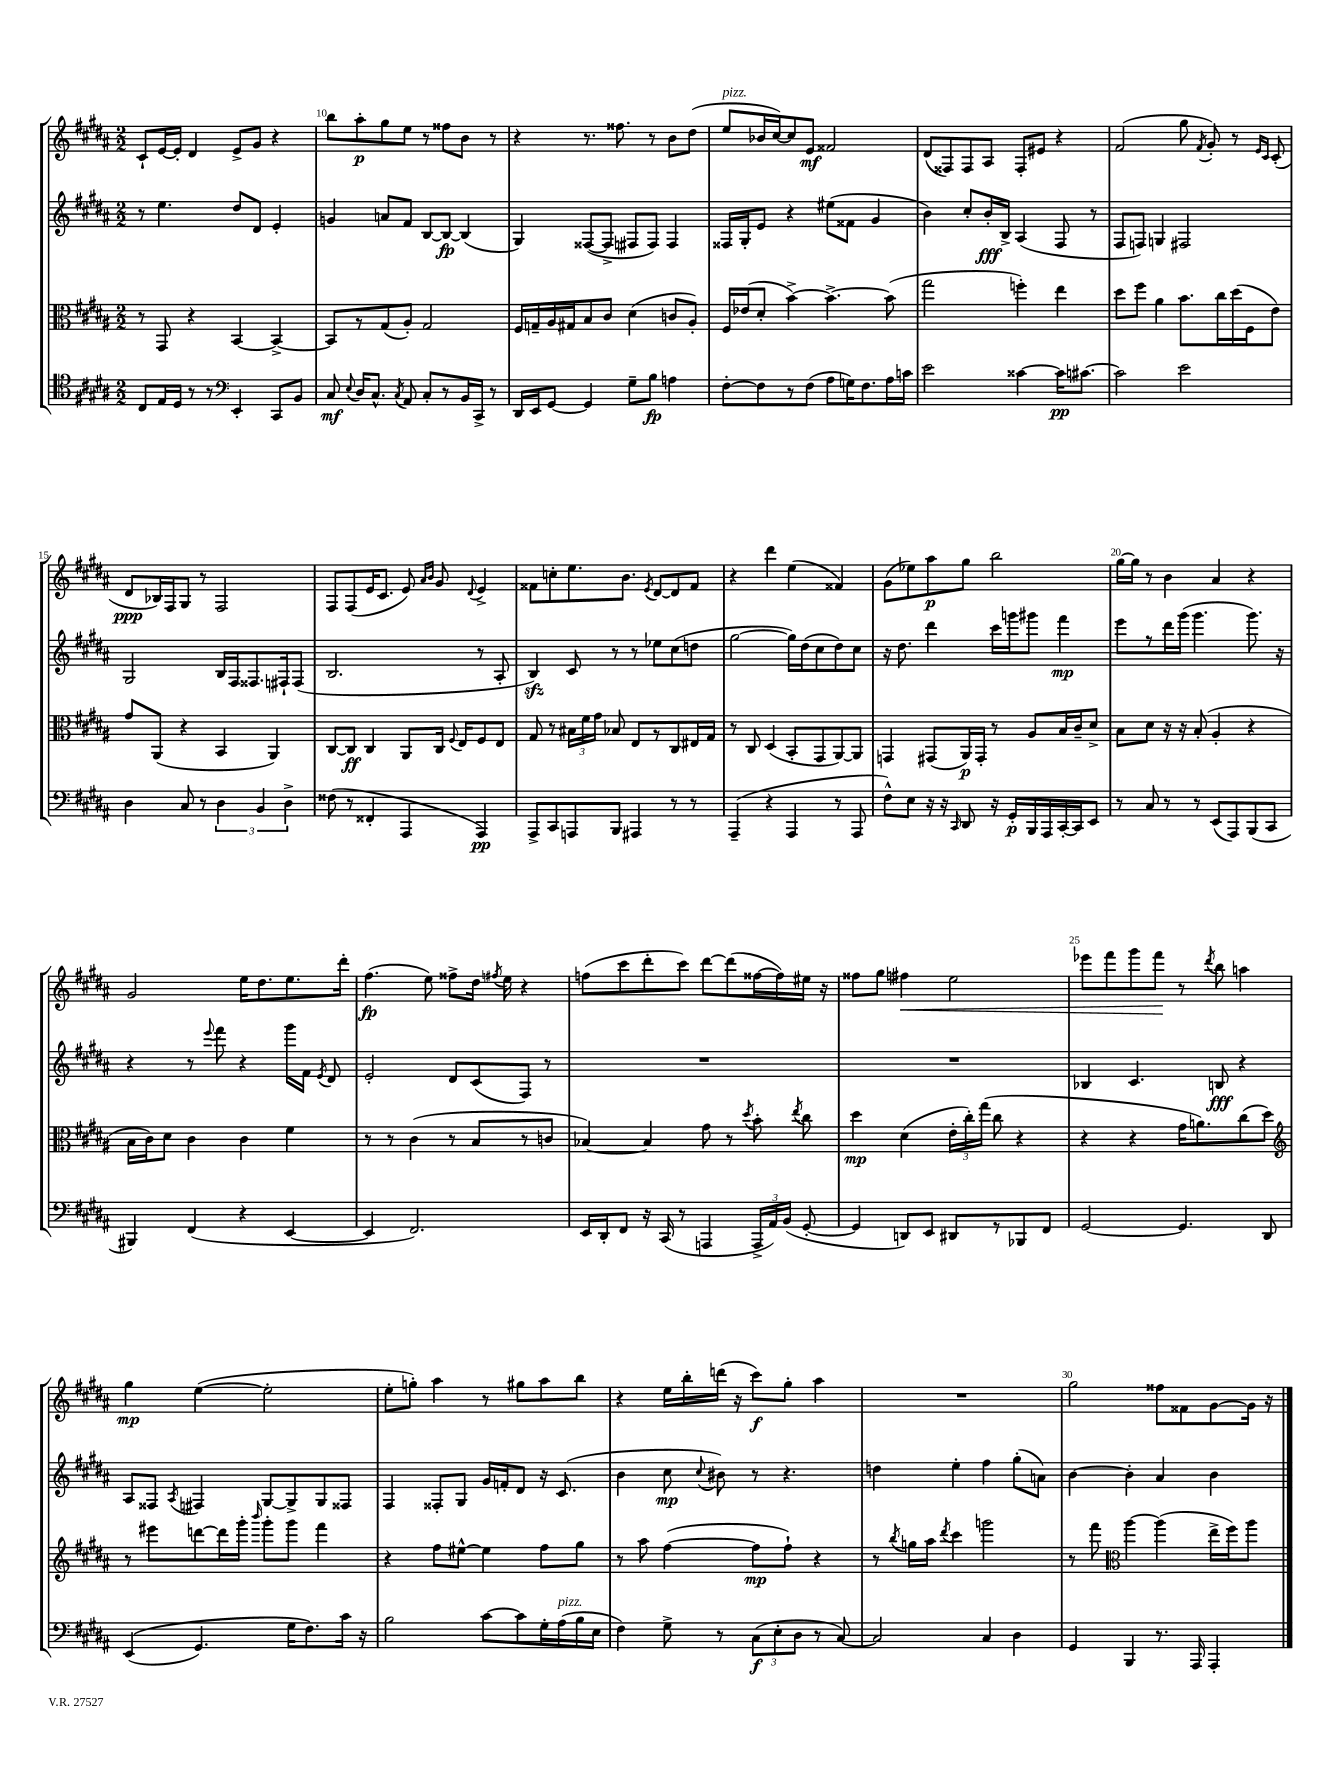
<<
\new StaffGroup <<
\new Staff = "s0" {
    \clef treble \key b \major \numericTimeSignature \time 2/2
    \autoBeamOff cis'8[-! e'16~ e'16]-. dis'4 e'8[-> gis'8] r4 |
    b''8[ ais''8-.\p gis''8 e''8] r8 fisis''8[ b'8] r8 |
    r4 r8. fisis''8. r8 b'8[ dis''8]( |
    e''8[^\markup { \italic "pizz." } bes'16 cis''16~) cis''8 e'8]\mf fisis'2 |
    dis'8[( fisis8) fisis8 ais8] fisis8[-. eis'8] r4 |
    fis'2( gis''8 \acciaccatura { fis'8 } gis'8-.) r8 \grace { e'16[ cis'16] } cis'8-.( |
    dis'8[\ppp bes16) fis16 gis8] r8 fis2 |
    fis8[ fis8( e'16 cis'8.] e'8) \grace { ais'16[ b'16] } gis'8 \appoggiatura { dis'8 } e'4-> |
    fisis'8[ c''8-. e''8. b'8.] \acciaccatura { e'8 } dis'8[~ dis'8 fisis'8] |
    r4 dis'''4 e''4( fisis'4) |
    gis'8[( ees''8) ais''8\p gis''8] b''2 |
    gis''16[~ gis''16] r8 b'4 ais'4 r4 |
    gis'2 e''16[ dis''8. e''8. dis'''16]-. |
    fis''4.\fp( e''8) fisis''8[-> dis''16] \acciaccatura { fis''8 } e''16 r4 |
    f''8[( cis'''8 dis'''8-. cis'''8]) dis'''8[~ dis'''8( fisis''16~ fisis''16) eis''16] r16 |
    fisis''8[ gis''8] fis''4\< e''2 |
    ees'''8[ fis'''8 gis'''8 fis'''8]\! r8 \acciaccatura { dis'''8 } b''8 a''4 |
    gis''4\mp e''4~( e''2-. |
    e''8[-. g''8]-.) ais''4 r8 gis''8[ ais''8 b''8] |
    r4 e''16[ b''16-. d'''16]( r16 cis'''8[\f) gis''8]-. ais''4 |
    R1 |
    gis''2 fisis''8[ fisis'8 gis'8~ gis'16] r16 \bar "|." |
}
\new Staff = "s1" {
    \clef treble \key b \major \numericTimeSignature \time 2/2
    \autoBeamOff r8 e''4. dis''8[ dis'8] e'4-. |
    g'4 a'8[ fis'8] b8[~ b8]~\fp b4( |
    gis4) fisis8[~( fisis8]-> fis8[ fis8]) fis4 |
    fisis16[ gis16-. e'8] r4 eis''8[( fisis'8] gis'4 |
    b'4) cis''8[-. b'16-.\fff b16]-> ais4( fis8 r8 |
    fis8[ f8]) g4 fis2 |
    gis2 b16[ fis16 fisis8. fis16-! fis8]( |
    b2. r8 ais8-. |
    b4\sfz) cis'8 r8 r8 ees''8[ cis''8( d''8] |
    gis''2~ gis''16[) dis''16( cis''8 dis''8) cis''8] |
    r16 dis''8. dis'''4 cis'''16[ g'''16 gis'''8] fis'''4\mp |
    e'''8[ r8 dis'''16 gis'''16]( gis'''4. gis'''8.) r16 |
    r4 r8 \appoggiatura { e'''8 } fis'''8 r4 gis'''16[ fis'16] \acciaccatura { e'8 } dis'8 |
    e'2-. dis'8[ cis'8( fis8]) r8 |
    R1 |
    R1 |
    bes4 cis'4. b8\fff r4 |
    ais8[ fisis8] \acciaccatura { ais8 } fis4 gis8[~ gis8-> gis8 fisis8] |
    fis4 fisis8[-. gis8] gis'16[ f'16-. dis'8] r16 cis'8.( |
    b'4 cis''8\mp \appoggiatura { cis''8 } bis'8) r8 r4. |
    d''4 e''4-. fis''4 gis''8[-.( a'8]) |
    b'4~ b'4-. ais'4 b'4 \bar "|." |
}
\new Staff = "s2" {
    \clef alto \key b \major \numericTimeSignature \time 2/2
    \autoBeamOff r8 gis,8 r4 b,4~ b,4~-> |
    b,8[ r8 gis8( ais8]-.) gis2 |
    fis16[ g16-- ais16 gis16 b8 cis'8] dis'4( c'8[ ais8]-.) |
    fis16[ ees'16( dis'8]-. b'4~->) b'4.~-> b'8( |
    gis''2 f''4-.) e''4 |
    dis''8[ fis''8] ais'4 b'8.[ cis''16 dis''16( fis16 e'8]) |
    gis'8[ ais,8]( r4 b,4 ais,4) |
    cis8[~ cis8]\ff cis4 ais,8[ cis16] \appoggiatura { fis8 } e16[ fis8 e8] |
    gis8 r8 \tuplet 3/2 { bis16[ fis'16 gis'16] } bes8 e8[ r8 cis8 eis16 gis16] |
    r8 cis8 dis4( b,8[-. gis,8 ais,8~) ais,8] |
    g,4 gis,8[( ais,16\p) gis,16]-. r8 ais8[ b16 cis'16-- dis'8]-> |
    b8[ dis'8] r16 r16 b8-.( ais4-. r4 |
    b16[ cis'16) dis'8] cis'4 cis'4 fis'4 |
    r8 r8 cis'4( r8 b8[ r8 c'8] |
    bes4~) bes4 gis'8 r8 \acciaccatura { dis''8 } b'8-. \acciaccatura { e''8 } cis''8 |
    dis''4\mp dis'4( \tuplet 3/2 { e'16[-. cis''16-.) gis''16]( } cis''8 r4 |
    r4 r4 gis'16[ a'8.) cis''8( dis''8]) |
    \clef treble r8 eis'''8[ d'''8~ d'''16 gis'''16]-. \grace { b'''16 } gis'''8[-. gis'''8] fis'''4 |
    r4 fis''8[ eis''8]~-^ eis''4 fis''8[ gis''8] |
    r8 ais''8 fis''4~( fis''8[\mp fis''8]-!) r4 |
    r8 \acciaccatura { b''8 } g''16[ ais''16] \acciaccatura { dis'''8 } cis'''4 g'''2 |
    r8 fis'''8 \clef alto ais''4~ ais''4( e''16[-> fis''16) ais''8] \bar "|." |
}
\new Staff = "s3" {
    \clef tenor \key b \major \numericTimeSignature \time 2/2
    \autoBeamOff cis8[ e16 dis16] r8 r8 \clef bass e,4-. cis,8[ b,8] |
    cis8\mf \appoggiatura { e8 } dis16[ cis8.]-^ \acciaccatura { cis8 } ais,8 cis8[-. r8 b,16 cis,16]-> r8 |
    dis,16[ e,16 gis,8]~ gis,4 gis8[-- b8]\fp a4 |
    fis8[~-. fis8 r8 fis8]( ais8[ g16) fis8. ais16 c'16] |
    e'2 cisis'4~ cisis'16[\pp cis'8.]~ |
    cis'2 e'2 |
    dis4 cis8 r8 \tuplet 3/2 { dis4 b,4 dis4-> } |
    fisis8( r8 fisis,4-. ais,,4 ais,,4\pp) |
    ais,,8[-> cis,8 a,,8 b,,8] ais,,4 r8 r8 |
    ais,,4--( r4 ais,,4 r8 ais,,8 |
    fis8[-^) e8] r16 r16 \grace { cis,16 } dis,8 r16 gis,16[-.\p b,,16 ais,,16 cis,16~-. cis,16 e,8] |
    r8 cis8 r8 r8 e,8[( ais,,8) b,,8( cis,8] |
    bis,,4) fis,4( r4 e,4~ |
    e,4 fis,2.) |
    e,16[ dis,16-. fis,8] r16 cis,16( r8 a,,4 \tuplet 3/2 { a,,16[-> ais,16) b,16]( } gis,8~-. |
    gis,4 d,8[) e,8] dis,8[ r8 bes,,8 fis,8] |
    gis,2~ gis,4. dis,8 |
    e,4(\( gis,4.) gis16[ fis8.\) cis'16] r16 |
    b2 cis'8[~ cis'8 gis16-. ais16^\markup { \italic "pizz." }( b16 e16] |
    fis4) gis8-> r8 \tuplet 3/2 { cis8[\f( e8-. dis8] } r8 cis8~) |
    cis2 cis4 dis4 |
    gis,4 b,,4 r8. ais,,16 ais,,4-. \bar "|." |
}
>>
>>
\layout { \context { \Score currentBarNumber = #9 \override BarNumber.break-visibility = ##(#f #t #t) barNumberVisibility = #(every-nth-bar-number-visible 5) } }
